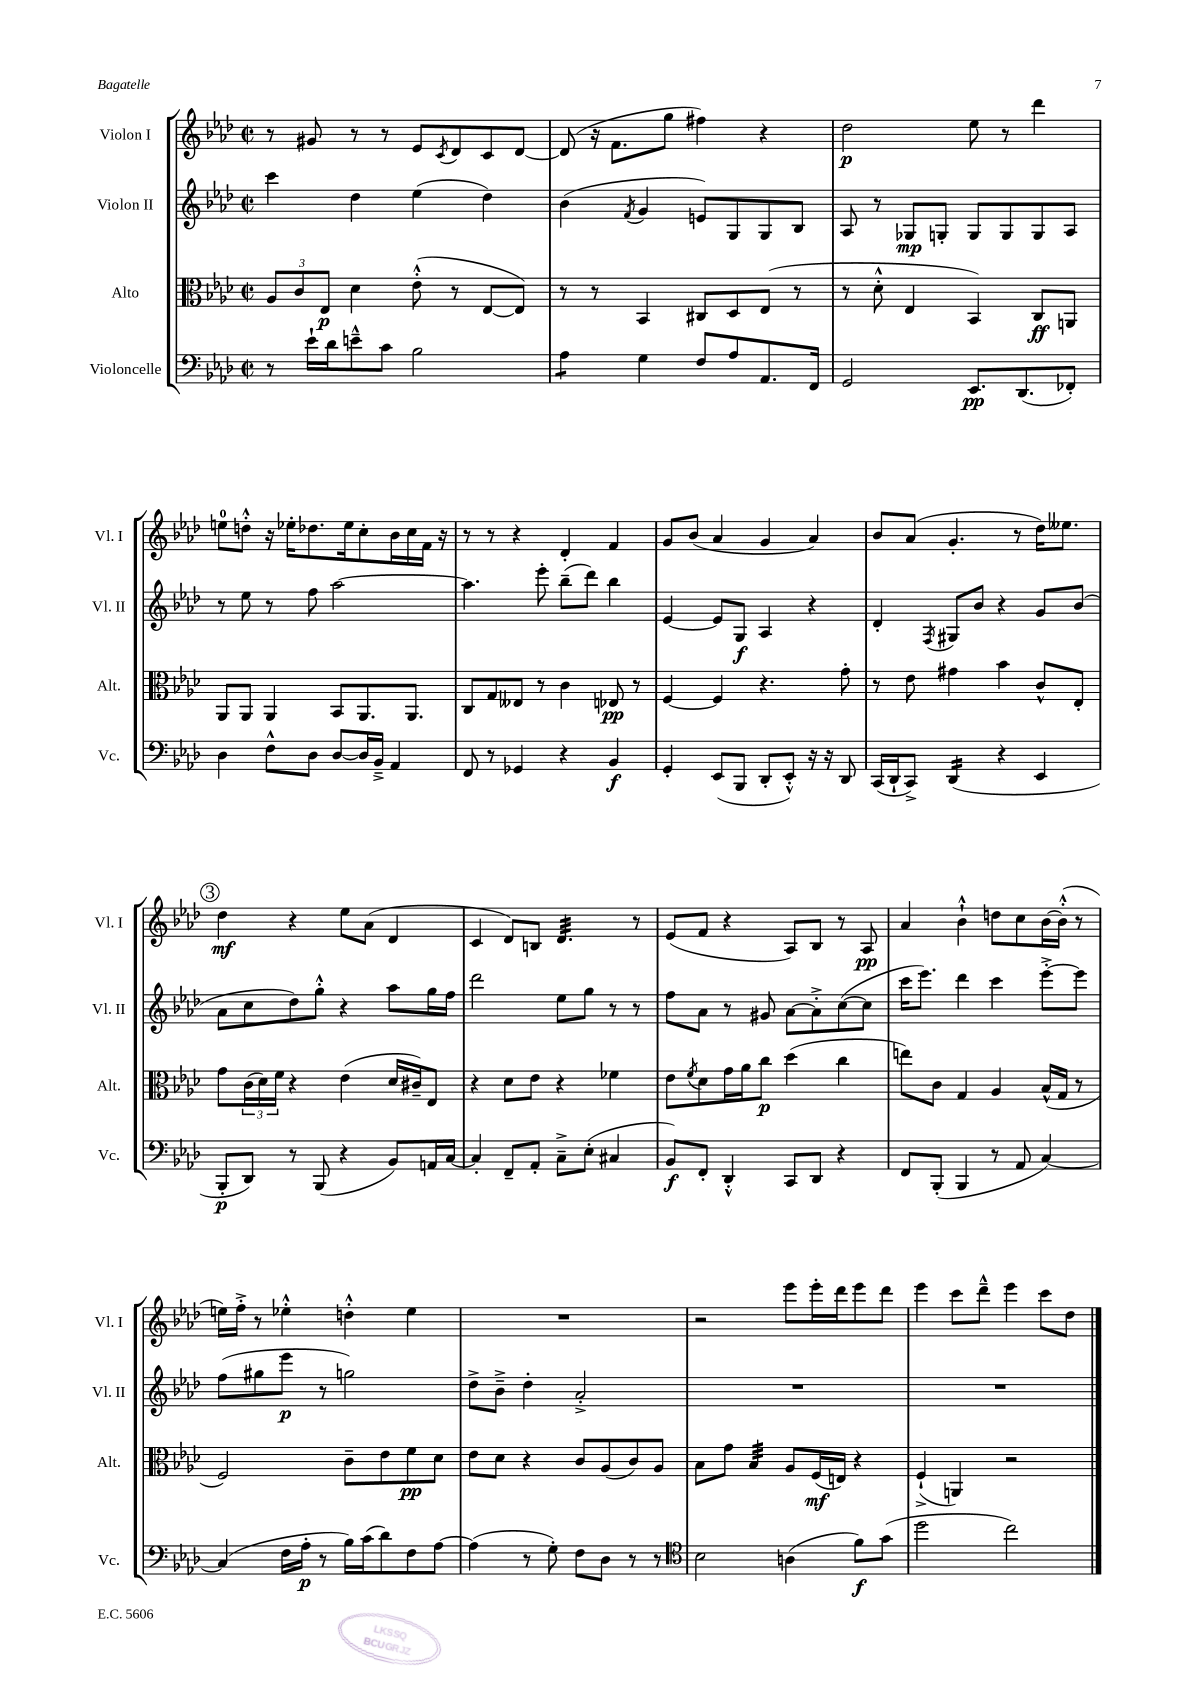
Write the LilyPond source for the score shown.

<<
\new StaffGroup <<
\new Staff = "s0" \with { instrumentName = "Violon I" shortInstrumentName = "Vl. I" } {
    \clef treble \key aes \major \defaultTimeSignature \time 2/2
    r8 gis'8 r8 r8 ees'8 \acciaccatura { c'8 } des'8 c'8 des'8~ |
    des'8( r16 f'8. g''8 fis''4) r4 |
    des''2\p ees''8 r8 des'''4 |
    e''8-0 d''8-.-^ r16 ees''16-. des''8. ees''16 c''8-. bes'16 c''16 f'16 r16 |
    r8 r8 r4 des'4-. f'4 |
    g'8 bes'8( aes'4 g'4 aes'4) |
    bes'8 aes'8( g'4.-. r8 des''16) eeses''8. |
    \mark \markup { \circle "3" } des''4\mf r4 ees''8 aes'8( des'4 |
    c'4 des'8) b8 des'4.:32 r8 |
    ees'8( f'8 r4 aes8) bes8 r8 aes8\pp |
    aes'4 bes'4-!-^ d''8 c''8 bes'16~ bes'16-.-^( r8 |
    e''16) f''16-.-> r8 ees''4-.-^ d''4-.-^ ees''4 |
    R1 |
    r2 ees'''8 ees'''16-. des'''16 ees'''8 des'''8 |
    ees'''4 c'''8 des'''8---^ ees'''4 c'''8 des''8 \bar "|." |
}
\new Staff = "s1" \with { instrumentName = "Violon II" shortInstrumentName = "Vl. II" } {
    \clef treble \key aes \major \defaultTimeSignature \time 2/2
    c'''4 des''4 ees''4( des''4) |
    bes'4( \acciaccatura { f'8 } g'4 e'8) g8 g8 bes8 |
    aes8 r8 ges8\mp g8-. g8 g8 g8 aes8 |
    r8 ees''8 r8 f''8 aes''2~ |
    aes''4. ees'''8-. bes''8--( des'''8) bes''4 |
    ees'4~ ees'8 g8\f aes4 r4 |
    des'4-. \acciaccatura { f8 } gis8 bes'8 r4 g'8 bes'8( |
    \mark \markup { \circle "3" } aes'8 c''8 des''8) g''8-.-^ r4 aes''8 g''16 f''16 |
    des'''2 ees''8 g''8 r8 r8 |
    f''8 aes'8 r8 gis'8 aes'8~ aes'8-.-> c''8~( c''8 |
    c'''16 ees'''8.) des'''4 c'''4 ees'''8~-.-> ees'''8 |
    f''8( gis''8 ees'''8\p r8 g''2) |
    des''8-> bes'8---> des''4-. aes'2-.-> |
    R1 |
    R1 \bar "|." |
}
\new Staff = "s2" \with { instrumentName = "Alto" shortInstrumentName = "Alt." } {
    \clef alto \key aes \major \defaultTimeSignature \time 2/2
    \tuplet 3/2 { aes8 c'8 ees8\p } des'4 ees'8-.-^( r8 ees8~ ees8) |
    r8 r8 bes,4 cis8 des8 ees8( r8 |
    r8 des'8-.-^ ees4 bes,4) c8\ff a,8 |
    aes,8 aes,8 aes,4 bes,8 aes,8. aes,8. |
    c8 g8 eeses8 r8 c'4 ees8\pp r8 |
    f4~ f4 r4. g'8-. |
    r8 ees'8 gis'4 bes'4 c'8-^ ees8-. |
    \mark \markup { \circle "3" } g'8 \tuplet 3/2 { c'16( des'16) f'16 } r4 ees'4( des'16 cis'16--) ees8 |
    r4 des'8 ees'8 r4 fes'4 |
    ees'8 \acciaccatura { f'8 } des'8 g'16 aes'16 c''8\p des''4( c''4 |
    e''8) c'8 g4 aes4 bes16-^( g16 r8 |
    f2) c'8-- ees'8 f'8\pp des'8 |
    ees'8 des'8 r4 c'8 aes8( c'8) aes8 |
    bes8 g'8 bes4:32 aes8 f16\mf( e16) r4 |
    f4-!->( a,4) r2 \bar "|." |
}
\new Staff = "s3" \with { instrumentName = "Violoncelle" shortInstrumentName = "Vc." } {
    \clef bass \key aes \major \defaultTimeSignature \time 2/2
    r8 ees'16-! des'16 e'8---^ c'8 bes2 |
    aes4:8 g4 f8 aes8 aes,8. f,16 |
    g,2 ees,8.\pp des,8.( fes,8-.) |
    des4 f8-^ des8 des8~ des16 bes,16---> aes,4 |
    f,8 r8 ges,4 r4 bes,4\f |
    g,4-. ees,8( bes,,8 des,8-. ees,8-.-^) r16 r16 des,8 |
    c,16( des,16-! c,8->) des,4:16( r4 ees,4 |
    \mark \markup { \circle "3" } bes,,8-.\p des,8) r8 bes,,8( r4 bes,8) a,16 c16~ |
    c4-. f,8-- aes,8-. c8---> ees8-.( cis4 |
    bes,8\f) f,8-. des,4-.-^ c,8 des,8 r4 |
    f,8 bes,,8-.( bes,,4 r8 aes,8 c4~) |
    c4( f16 aes16-.\p r8 bes16) c'16( des'8) f8 aes8~ |
    aes4( r8 g8-.) f8 des8 r8 r8 |
    \clef tenor bes2 a4( f'8\f) g'8( |
    des''2 c''2) \bar "|." |
}
>>
>>
\layout { \context { \Score \remove "Bar_number_engraver" } }
